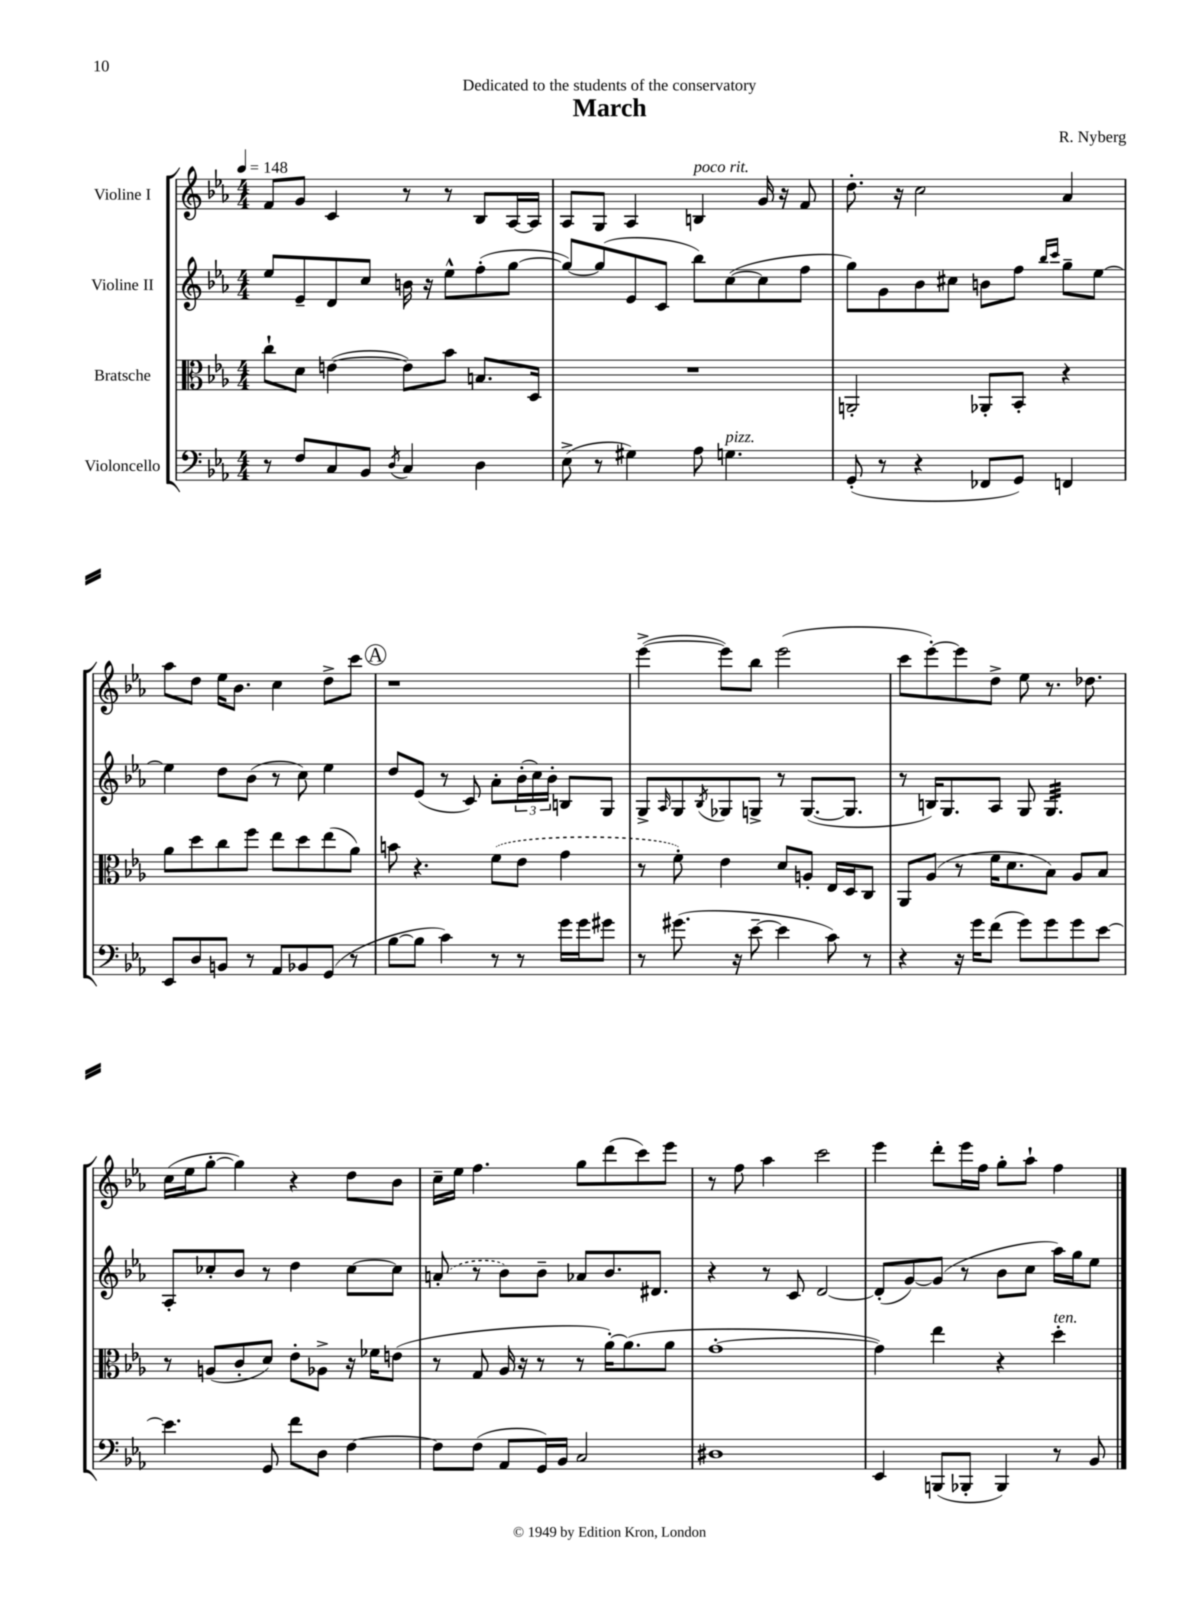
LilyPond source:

\header { title = "March" composer = "R. Nyberg" dedication = "Dedicated to the students of the conservatory" }
<<
\new StaffGroup <<
\new Staff = "s0" \with { instrumentName = "Violine I" } {
    \clef treble \key ees \major \numericTimeSignature \time 4/4 \tempo 4 = 148
    f'8 g'8 c'4 r8 r8 bes8 aes16~ aes16 |
    aes8 g8 aes4 b4^\markup { \italic "poco rit." } g'16 r16 f'8 |
    d''8.-. r16 c''2 aes'4 |
    aes''8 d''8 ees''16 bes'8. c''4 d''8-> c'''8 |
    \mark \markup { \circle "A" } r1 |
    ees'''4~->( ees'''8) bes''8 ees'''2( |
    c'''8 ees'''8~-.) ees'''8 d''8-> ees''8 r8. des''8. |
    c''16( ees''16 g''8~-. g''4) r4 d''8 bes'8 |
    c''16-- ees''16 f''4. g''8 d'''8( c'''8) ees'''8 |
    r8 f''8 aes''4 c'''2 |
    ees'''4 d'''8-. ees'''16 f''16 g''8-. aes''8-! f''4 \bar "|." |
}
\new Staff = "s1" \with { instrumentName = "Violine II" } {
    \clef treble \key ees \major \numericTimeSignature \time 4/4
    ees''8 ees'8-- d'8 c''8 b'16 r16 ees''8-^ f''8-.( g''8~ |
    g''8~) g''8( ees'8 c'8 bes''8) c''8~( c''8 f''8 |
    g''8) g'8 bes'8 cis''8 b'8 f''8 \grace { bes''16 c'''16 } g''8-- ees''8~ |
    ees''4 d''8 bes'8( r8 c''8) ees''4 |
    \mark \markup { \circle "A" } d''8 ees'8( r8 c'8) aes'8-. \tuplet 3/2 { bes'16-.( c''16) bes'16-. } b8 g8 |
    g8-> \grace { aes16 } g8 \acciaccatura { bes8 } ges8 g8-> r8 g8.~( g8. |
    r8 b16) g8. aes8 g8 g4.:32 |
    aes8-. ces''8-. bes'8 r8 d''4 ces''8~ ces''8 |
    \once \slurDashed a'8-.( r8 bes'8) bes'8-- aes'8 bes'8. dis'8. |
    r4 r8 c'8 d'2~ |
    d'8-.( g'8~) g'8( r8 bes'8 c''8 aes''16) g''16 ees''8 \bar "|." |
}
\new Staff = "s2" \with { instrumentName = "Bratsche" } {
    \clef alto \key ees \major \numericTimeSignature \time 4/4
    c''8-! d'8 e'4~( e'8) bes'8 b8. d16 |
    R1 |
    a,2-. aes,8-. bes,8-. r4 |
    aes'8 d''8 c''8 f''8 ees''8 d''8 ees''8( aes'8) |
    \mark \markup { \circle "A" } b'8 r4. \once \slurDashed f'8( ees'8 g'4 |
    r8 f'8-.) ees'4 d'8 a8-. ees16 d16 c8 |
    aes,8 aes8( r8 f'16 d'8. bes8) aes8 bes8 |
    r8 a8( c'8-. d'8) ees'8-. aes8-> r16 fes'16 e'8( |
    r8 g8 aes16 r16 r8 r8 aes'16~-.) aes'8.( aes'8 |
    g'1~-. |
    g'4) ees''4 r4 d''4-.^\markup { \italic "ten." } \bar "|." |
}
\new Staff = "s3" \with { instrumentName = "Violoncello" } {
    \clef bass \key ees \major \numericTimeSignature \time 4/4
    r8 f8 c8 bes,8 \acciaccatura { d8 } c4 d4 |
    ees8->( r8 gis4) aes8 g4.^\markup { \italic "pizz." } |
    g,8-.( r8 r4 fes,8 g,8) f,4 |
    ees,8 d8 b,8 r8 aes,8 bes,8 g,8( r8 |
    \mark \markup { \circle "A" } bes8~ bes8 c'4) r8 r8 g'16 g'16 gis'8 |
    r8 gis'8.( r16 ees'8~-- ees'4 c'8) r8 |
    r4 r16 g'16 f'8( g'8) g'8 g'8 ees'8~ |
    ees'4. g,8 f'8 d8 f4~ |
    f8 f8( aes,8 g,16) bes,16 c2 |
    dis1 |
    ees,4 b,,8( bes,,8-. bes,,4) r8 bes,8 \bar "|." |
}
>>
>>
\layout { \context { \Score \remove "Bar_number_engraver" } }
